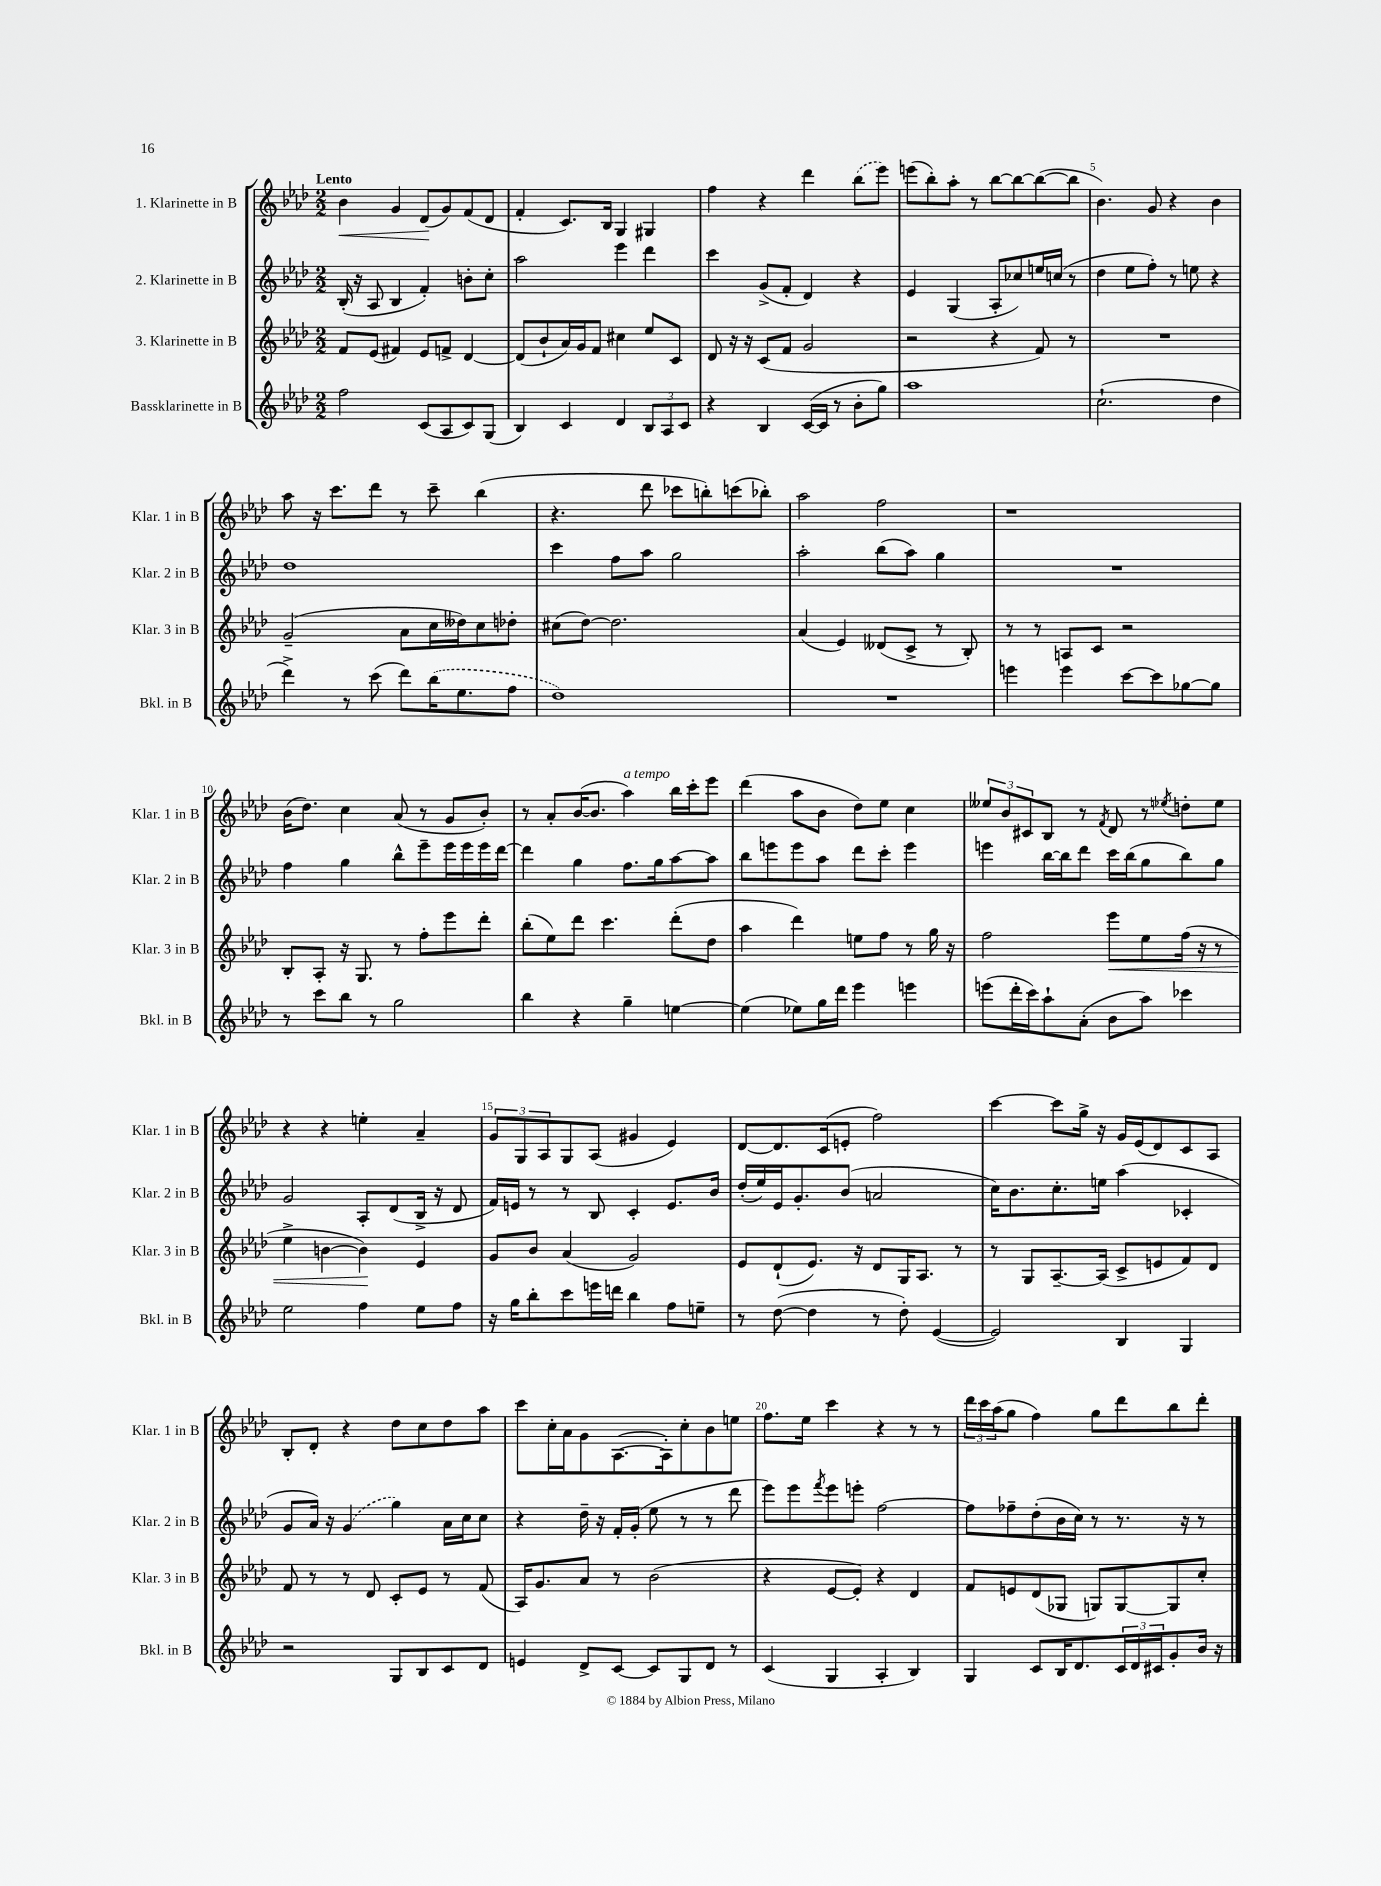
<<
\new StaffGroup <<
\new Staff = "s0" \with { instrumentName = "1. Klarinette in B" shortInstrumentName = "Klar. 1 in B" } {
    \clef treble \key aes \major \numericTimeSignature \time 2/2 \tempo "Lento"
    bes'4\< g'4 des'8\!( g'8) f'8( des'8 |
    f'4-. c'8.) bes16 g4 gis4 |
    f''4 r4 des'''4 \once \slurDashed bes''8( ees'''8) |
    e'''8( bes''8-.) aes''8-. r8 bes''8~ bes''8~ bes''8~( bes''8 |
    bes'4.) g'8 r4 bes'4 |
    aes''8 r16 c'''8. des'''8 r8 c'''8-- bes''4( |
    r4. des'''8 ces'''8 b''8-.) c'''8( bes''8-.) |
    aes''2 f''2 |
    r1 |
    bes'16( des''8.) c''4 aes'8( r8 g'8 bes'8-.) |
    r8 aes'8-. bes'16~( bes'8. aes''4^\markup { \italic "a tempo" }) bes''16 c'''16-. ees'''8 |
    des'''4( aes''8 bes'8 des''8) ees''8 c''4 |
    \tuplet 3/2 { eeses''8 bes'8 cis'8 } bes8 r8 \acciaccatura { f'8 } des'8 r8 \acciaccatura { ees''8 } d''8-. ees''8 |
    r4 r4 e''4-. aes'4-- |
    \tuplet 3/2 { g'8 g8 aes8 } g8 aes8( gis'4 ees'4) |
    des'8~ des'8. c'16( e'8-. f''2) |
    c'''4~ c'''8 g''16-> r16 g'16 ees'16( des'8) c'8 aes8 |
    bes8-. des'8-. r4 des''8 c''8 des''8 aes''8 |
    c'''8 c''16-. aes'16 g'8 aes8.~( aes16-.) c''8-. bes'8 e''8 |
    f''8. ees''16 c'''4 r4 r8 r8 |
    \tuplet 3/2 { des'''16 c'''16 aes''16( } g''8 f''4) g''8 des'''8 bes''8 des'''8-. \bar "|." |
}
\new Staff = "s1" \with { instrumentName = "2. Klarinette in B" shortInstrumentName = "Klar. 2 in B" } {
    \clef treble \key aes \major \numericTimeSignature \time 2/2
    bes16-.( r16 aes8 bes4 f'4-.) b'8-. c''8-. |
    aes''2 ees'''4 des'''4 |
    c'''4 g'8->( f'8-. des'4) r4 |
    ees'4 g4( aes8-. ces''8) e''16 c''16( r8 |
    des''4 ees''8 f''8-.) r8 e''8 r4 |
    des''1 |
    c'''4 f''8 aes''8 g''2 |
    aes''2-. bes''8( aes''8) g''4 |
    R1 |
    f''4 g''4 bes''8-^ ees'''8-- ees'''16 ees'''16 ees'''16 des'''16~ |
    des'''4 g''4 f''8. g''16 aes''8~ aes''8 |
    bes''8 e'''8 e'''8 aes''8 des'''8 c'''8-. e'''4 |
    e'''4 bes''16~ bes''16 des'''8 c'''16 bes''16( g''8 bes''8) g''8 |
    g'2 aes8-. des'8( bes16-> r16 des'8 |
    f'16) e'16 r8 r8 bes8 c'4-. e'8. bes'16 |
    des''16-.( ees''16) ees'16 g'8.-. bes'8( a'2 |
    c''16) bes'8. c''8.-. e''16 aes''4( ces'4-. |
    g'8 aes'16) r16 \once \slurDashed g'4( g''4) aes'16 c''16 c''8 |
    r4 des''16-- r16 f'16-. g'16-.( ees''8 r8 r8 des'''8 |
    ees'''8) ees'''8 \acciaccatura { f'''8 } ees'''8 e'''8-. f''2~ |
    f''8 fes''8-- des''8-.( bes'16 c''16) r8 r8. r16 r8 \bar "|." |
}
\new Staff = "s2" \with { instrumentName = "3. Klarinette in B" shortInstrumentName = "Klar. 3 in B" } {
    \clef treble \key aes \major \numericTimeSignature \time 2/2
    f'8 ees'8( fis'4) ees'8 f'8-> des'4~ |
    des'8( bes'8-! aes'16) g'16 f'8 cis''4 ees''8 c'8 |
    des'8 r16 r16 c'8( f'8 g'2 |
    r2 r4 f'8) r8 |
    R1 |
    g'2--( aes'8 c''16 deses''16) c''8 des''8-. |
    cis''8( des''8~) des''2. |
    aes'4( ees'4) deses'8( c'8-> r8 bes8-.) |
    r8 r8 a8 c'8 r2 |
    bes8-. aes8-. r16 g8. r8 f''8-. ees'''8 des'''8-. |
    bes''8-.( ees''8) des'''8 c'''4. des'''8-.( des''8 |
    aes''4 des'''4) e''8 f''8 r8 g''16 r16 |
    f''2 ees'''8\< ees''8 f''16( r16 r8 |
    ees''4-> b'4~ b'4\!) ees'4 |
    g'8 bes'8 aes'4( g'2) |
    ees'8 des'8-!( ees'8.) r16 des'8 g16 aes8. r8 |
    r8 g8 aes8.~-- aes16( c'8-> e'8 f'8) des'8 |
    f'8 r8 r8 des'8 c'8-. ees'8 r8 f'8( |
    aes16) g'8. aes'8 r8 bes'2( |
    r4 ees'8~ ees'8-.) r4 des'4 |
    f'8 e'8 des'8( ges8 g8) g8~ g8 c''8-. \bar "|." |
}
\new Staff = "s3" \with { instrumentName = "Bassklarinette in B" shortInstrumentName = "Bkl. in B" } {
    \clef treble \key aes \major \numericTimeSignature \time 2/2
    f''2 c'8( aes8 c'8) g8( |
    bes4) c'4 des'4 \tuplet 3/2 { bes8 aes8 c'8 } |
    r4 bes4 c'16~( c'16 r8 bes'8-. g''8) |
    aes''1 |
    c''2.-!( des''4 |
    des'''4->) r8 c'''8( des'''8) \once \slurDashed bes''16( ees''8. f''8 |
    des''1) |
    R1 |
    e'''4 e'''4 c'''8~ c'''8 ges''8~ ges''8 |
    r8 c'''8 bes''8 r8 g''2 |
    bes''4 r4 g''4-- e''4~ |
    e''4( ees''8) g''16 des'''16 ees'''4 e'''4 |
    e'''8( des'''16-. c'''16) aes''8-! aes'8-.( bes'8 aes''8) ces'''4 |
    ees''2 f''4 ees''8 f''8 |
    r16 g''16 bes''8-. c'''8 e'''16 d'''16 bes''4 f''8 e''8-- |
    r8 des''8~( des''4 r8 des''8-.) ees'4~( |
    ees'2) bes4 g4 |
    r2 g8 bes8 c'8 des'8 |
    e'4 des'8-> c'8~ c'8 g8 des'8 r8 |
    c'4( g4 aes4-. bes4) |
    g4 c'8 bes16 des'8. \tuplet 3/2 { c'16 des'16 cis'16 } g'8-. bes'16 r16 \bar "|." |
}
>>
>>
\layout { \context { \Score \override BarNumber.break-visibility = ##(#f #t #t) barNumberVisibility = #(every-nth-bar-number-visible 5) } }
